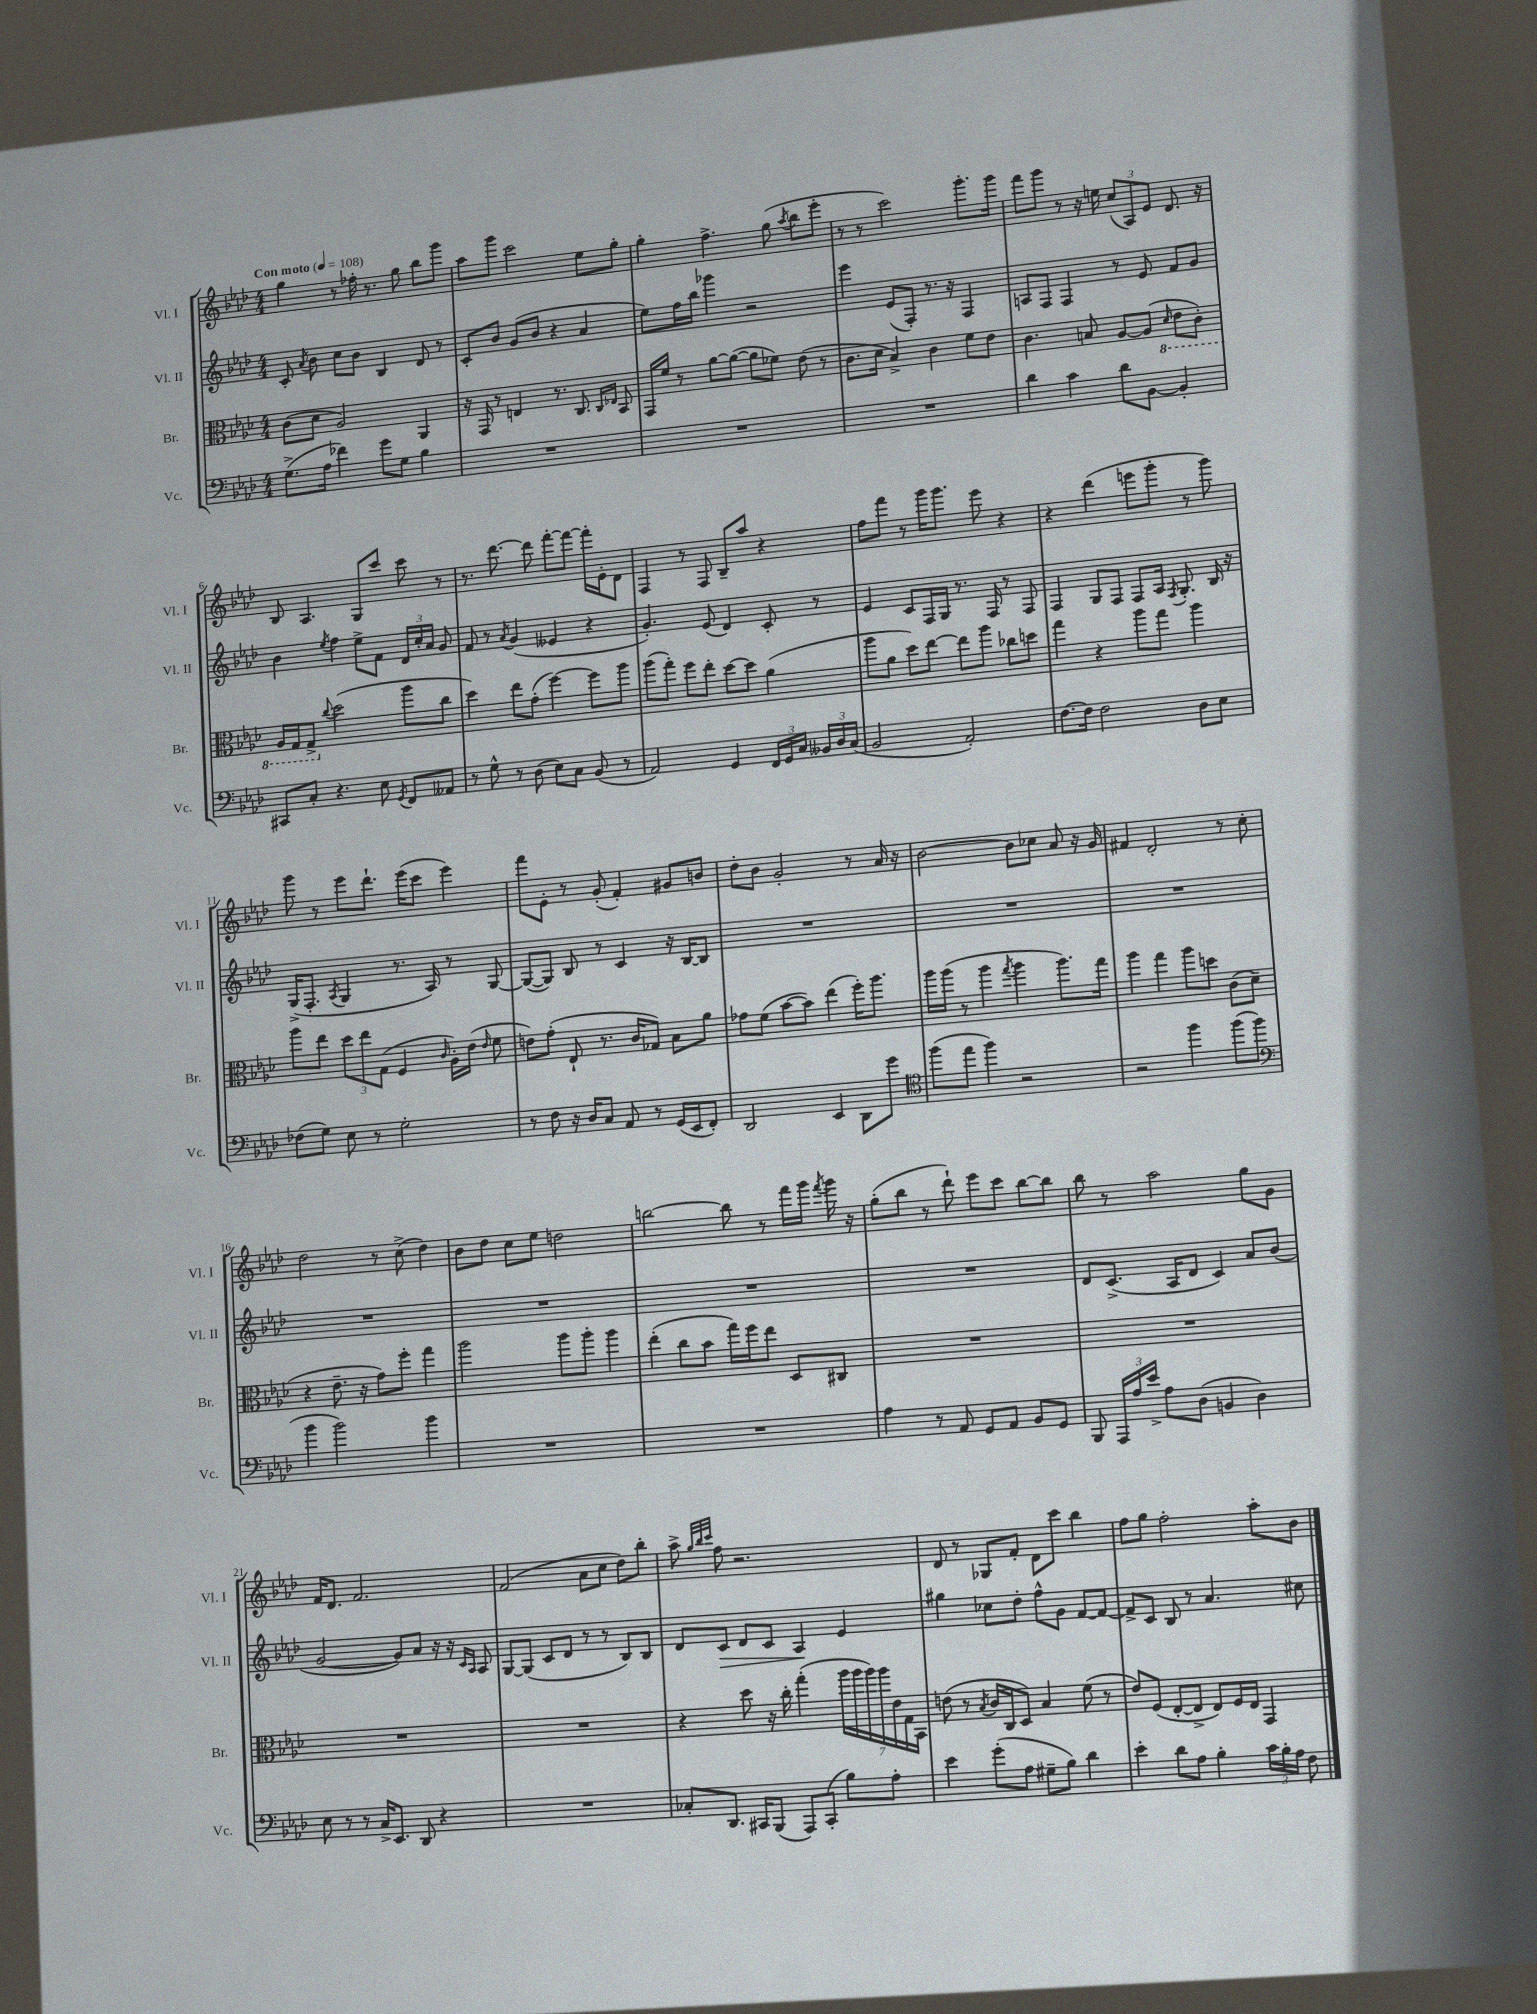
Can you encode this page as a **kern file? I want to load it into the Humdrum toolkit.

**kern	**kern	**kern	**kern
*staff4	*staff3	*staff2	*staff1
*clefF4	*clefC3	*clefG2	*clefG2
*k[b-e-a-d-]	*k[b-e-a-d-]	*k[b-e-a-d-]	*k[b-e-a-d-]
*M4/4	*M4/4	*M4/4	*M4/4
*MM108	*MM108	*MM108	*MM108
(8.G^	(8c	8c'	4gg
.	.	8qa-	.
.	8d-	8b-	.
16A-	.	.	.
4f-)	2A-)	8cc	8r
.	.	8b-	16ff-'
.	.	.	8.r
8g	.	4B-	.
8G	.	.	8gg
4B-	4AA-	8d-	8bb-
.	.	8r	8ggg
=	=	=	=
1r	16r	8c'	8aa-
.	16GG	.	.
.	8r	8b-	8ggg
.	4E	(8g	2ccc
.	.	8b-	.
.	8.r	4r	.
.	8.C	.	.
.	.	4a-	8ee-
.	16qqC	.	.
.	16qqE-	.	.
.	8BB-	.	8gg'
=	=	=	=
1r	16GG	8ee-)	4gg'
.	16f	.	.
.	8r	16ff	.
.	.	16bb-	.
.	[8a-	4ggg-	4.ff^
.	(8a-_	.	.
.	8a-]	2r	.
.	8f-)	.	(8gg
.	.	.	8qaa-
.	(8e-	.	8bb-
.	8r	.	8eee-'
=	=	=	=
1r	8.c	4eee-	8r
.	.	.	8r
.	16d-	.	.
.	4B-^)	(8e-	2ccc)
.	.	8F')	.
.	4c	8.r	.
.	.	16r	.
.	8f	4F	8.ggg'
.	8e-	.	.
.	.	.	16ggg
=	=	=	=
4d-	4.c	8A	8fff
.	.	8F	8ggg
4c	.	4F	8r
.	8B	.	16r
.	.	.	16ee
8d-	[8A-	8r	(12cc
.	.	.	12A-)
[8BB-	(8A-]	8e-	.
.	.	.	12e-
.	16qqD-	.	.
4BB-']	8E-	8f	8.d-
.	8C')	8g	.
.	.	.	16r
=	=	=	=
8CC#	16AA-	4b-	8B-
.	16GG	.	.
8C'	8GG^	.	4.A-
.	8qqcc	8qee-	.
4.r	(2dd-	4ff	.
.	.	8ee-^	8G
8E-	.	8f	8ccc
8qGG	.	.	.
8FF	8aa-	24d-	8ccc
.	.	24cc'	.
.	.	24a-	.
8AA--	8cc	8g	8r
=	=	=	=
8r	4dd-)	8f	8.r
8G^^	.	8r	.
.	.	.	[8.ddd-
.	.	8qa-	.
8r	8ee-	(4g	.
(8D-	(8g'	.	8ddd-]
8E-)	[4ff)	4e--	[8fff'
8C	.	.	8fff_
(8BB-	8ff]	4r	16fff']
.	.	.	16e-'
8r	8aa-	.	8d-
=	=	=	=
2AA-)	(8aa-	4.g')	4F
.	8gg')	.	.
.	8ff	.	8r
.	8ee-'	(8e-	8F
4GG	[8dd-	4d-)	8B-~
.	8dd-]	.	8aa-
24FF	(4a-	8c'	4r
24GG	.	.	.
24C	.	.	.
24BB--	.	8r	.
24D-	.	.	.
(24C	.	.	.
=	=	=	=
2BB-	8aa-	4e-	8ff
.	8a-	.	8fff
.	8dd-)	8c	8r
.	[8ee-	16F	16ggg
.	.	16G	8.ggg
2AA-')	8ee-]	8.r	.
.	8aa-	.	8eee-
.	.	16F	.
.	8cc-	8r	4r
.	8dd	8F	.
=	=	=	=
[8.F	4gg	4F	4r
16F]	.	.	.
2F	4r	8G	(4ddd-
.	.	8F	.
.	8aa-	8F	8eee
.	8gg	16A-	8ggg'
.	.	8qF	.
.	.	8.G'	.
8D-	4aa-	.	8r
8E-	.	16B-	8ggg)
.	.	16r	.
=	=	=	=
(8F-	8aa-	(16G^	8ggg
.	.	8.F'	.
8G)	8ee-	.	8r
.	.	8qA-	.
8E-	12dd-	4G	8eee-
.	12ee-	.	.
8r	.	.	8.ddd-`
.	(12G	.	.
2G'	4F	8.r	.
.	.	.	(16eee-
.	.	.	8ccc
.	.	16A-)	.
.	16qqc	.	.
.	16A-')	8r	4eee-)
.	(16e-	.	.
.	16qqe-	.	.
.	8f	[8G	.
=	=	=	=
8r	8e)	(8G_	8fff
8F	(8g'	8G])	8e-'
16r	8E-`	8B-	8r
16D-	.	.	.
8C	8.r	8r	(8g'
8AA-	.	4c	4f')
.	16c	.	.
8r	8G-)	.	.
(16GG	8B-	16r	8g#
16EE-	.	[16B-	.
8FF')	8a-	8B-]	8b
=	=	=	=
2DD-	8g-	1r	8dd-'
.	(8f	.	8b-
.	[8b-	.	2g'
.	8b-])	.	.
4EE-	(4ee-	.	.
8DD-	16ff')	.	8r
.	8.aa-	.	.
8g	.	.	16a-
.	.	.	16r
=	=	=	=
*clefC4	*	*	*
(8ff	16aa-	1r	[2b-
.	(16aa-	.	.
8ee-	8r	.	.
4ff)	4aa-	.	.
.	8qgg	.	.
2r	4aa-	.	8b-]
.	.	.	8cc-
.	8.aa-)	.	8a-
.	.	.	16r
.	16gg	.	16g
=	=	=	=
2r	4aa-	1r	4f#
.	4gg	.	2d-'
4ff	8aa-	.	.
.	8dd	.	.
(8ff	(8c	.	8r
8ff	8d-~	.	8cc'
=	=	=	=
*clefF4	*	*	*
4b-	4r	1r	2dd-
2b-)	8.e-~	.	.
.	16r	.	.
.	8g)	.	8r
.	8ff'	.	(8cc^
4b-	4gg	.	4dd-)
=	=	=	=
1r	2aa-	1r	8b-
.	.	.	8dd-
.	.	.	8cc
.	.	.	8ee-
.	8aa-	.	2dd
.	8aa-'	.	.
.	4aa-	.	.
=	=	=	=
1r	(4ee-'	1r	[2bb
.	8cc	.	.
.	8b-	.	.
.	16gg)	.	8bb]
.	16ff	.	.
.	8ee-	.	8r
.	8D-	.	16fff
.	.	.	16ggg
.	.	.	8qfff
.	8C#	.	16ggg
.	.	.	16r
=	=	=	=
4A-	1r	1r	(8gg'
.	.	.	8bb-
8r	.	.	8r
8AA-	.	.	8ddd-`)
8GG	.	.	8eee-
8AA-	.	.	8ccc
8BB-	.	.	[8bb-
8GG	.	.	8bb-]
=	=	=	=
8BBB-	1r	8d-	8bb-
24AAA-	.	(8.c^	8r
24A-	.	.	.
24e-^	.	.	.
8A-	.	.	2aa-
.	.	16A-	.
(8D-	.	8d-	.
4BB	.	4c)	.
4D-)	.	8a-	8gg
.	.	(8b-	8g
=	=	=	=
8E-	1r	[2g	16f
.	.	.	8.d-
8r	.	.	.
8r	.	.	2.f
16C^	.	.	.
8.EE-	.	.	.
.	.	8g])	.
8DD-	.	8a-	.
4r	.	16r	.
.	.	16r	.
.	.	16qqc	.
.	.	16qqA-	.
.	.	8A-	.
=	=	=	=
1r	1r	[8G	(2f
.	.	(8G]	.
.	.	8c	.
.	.	8d-	.
.	.	8r	8a-
.	.	8r	8cc
.	.	8B-)	8dd-)
.	.	8B-	8bb-'
=	=	=	=
8C-'	4r	8d-	8aa-^
.	.	.	32qqgg
.	.	.	32qqbb-
.	.	.	32qqccc
8.DD-	.	8c	8ff
.	8dd-	8d-	2.r
16CC#	.	.	.
(8BBB-	16r	8c	.
.	16cc'	.	.
8AAA-)	(4gg'	4A-	.
(8CC#'	.	.	.
8B-)	28aa-	4e-	.
.	28aa-	.	.
.	28aa-)	.	.
.	28aa-	.	.
8A-'	.	.	.
.	28e-	.	.
.	28G	.	.
.	28BB-	.	.
=	=	=	=
4e-	(8e	4gg#	8d-
.	8r	.	8r
.	8qB-	.	.
(8g'	16c	8cc-	8G-
.	16C	.	.
8A-	8D-)	8dd-'	8f'
8G#~	4B-	8ff^^	8d-
8B-)	.	8g	8ccc
4d-	(8f	[8f	4bb-
.	8r	8f_	.
=	=	=	=
4e-'	8e-)	8f^]	8ff
.	(8F	8c	8gg
8d-	[8E-'	8B-	2ff'
8A-	8E-^]	8r	.
4B-'	8E-)	4.a-	.
.	16F	.	.
.	16E-	.	.
24c	4GG	.	8aa-'
24B-'	.	.	.
24A-	.	.	.
8F	.	8cc#	8b-
==	==	==	==
*-	*-	*-	*-
